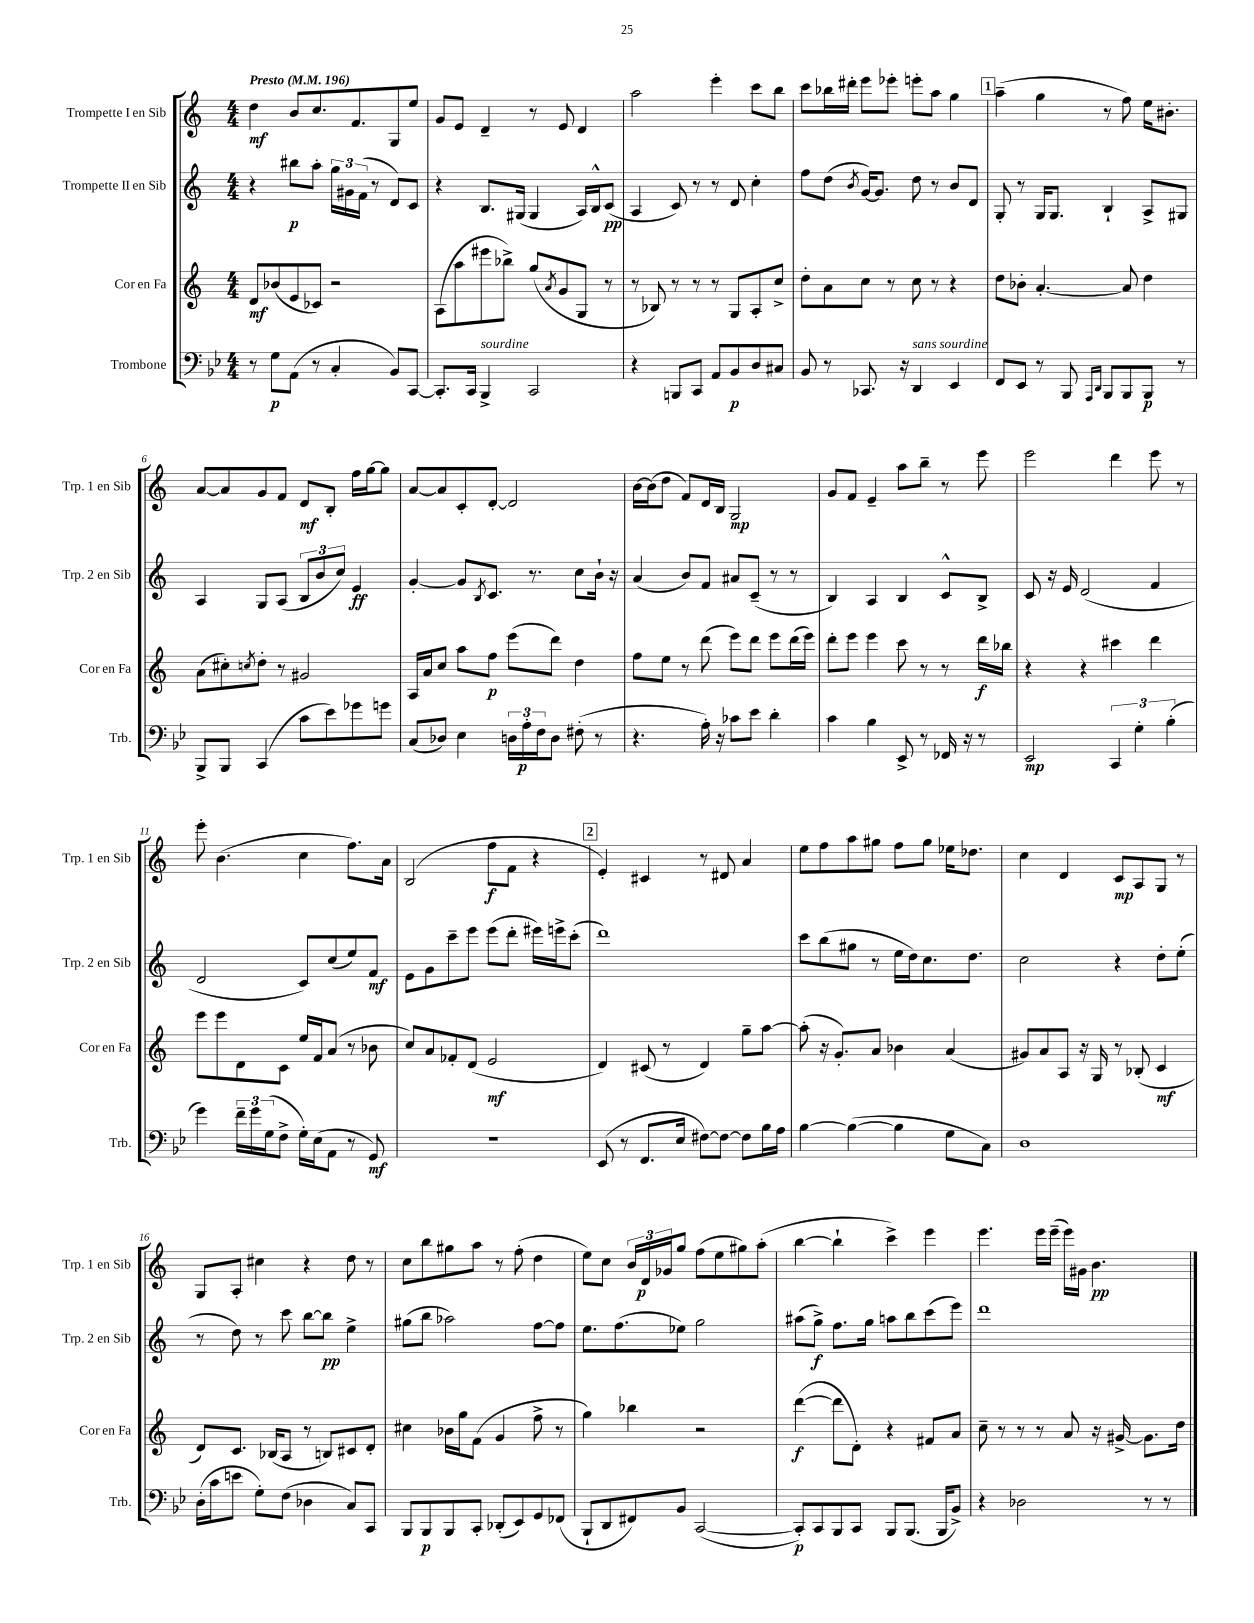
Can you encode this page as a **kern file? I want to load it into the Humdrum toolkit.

**kern	**kern	**kern	**kern
*staff4	*staff3	*staff2	*staff1
*clefF4	*clefG2	*clefG2	*clefG2
*k[b-e-]	*k[]	*k[]	*k[]
*M4/4	*M4/4	*M4/4	*M4/4
*MM196	*MM196	*MM196	*MM196
8r	8d/L	4r	4dd\
8G\L	(8b-/	.	.
(8AA\J	8e/	8bb#\L	8b/L
8r	8c-/J)	8aa'\J	8.cc/
4C'/	2r	24gg\LL	.
.	.	24g#\	.
.	.	.	8.f/
.	.	(24f\JJ	.
.	.	8r	.
8BB-/L)	.	8d/L)	8G/
[8CC/J	.	8c/J	8ee/J
=	=	=	=
8.CC'/]L	(8A\L	4r	8g/L
.	8aa\	.	8e/J
16CC/Jk	.	.	.
4BBB-^/	8eee#\	8.B/L	4d~/
.	8bb-^\J)	.	.
.	.	(16G#/Jk	.
2CC/	(8gg/L	4G#/	8r
.	8qa/	.	.
.	8g/	.	8e/
.	8G/J	16A/LL)	4d/
.	.	16B^^/J	.
.	8r	(8c/J	.
=	=	=	=
4r	8r	4A/	2aa\
.	8B-/)	.	.
8BBB/L	8r	8c/)	.
8CC/J	8r	8r	.
8AA/L	8r	8r	4eee'\
8BB-/	8G/L	8d/	.
8D/	8A'/	4cc'\	8ccc\L
8C#/J	8cc^/J	.	8bb\J
=	=	=	=
8BB-/	8dd'\L	8ff\L	8ccc\L
8r	8a\	(8dd\J	16bb-\L
.	.	.	16ddd#'\JJ
.	.	8qb/	.
8.CC-/	8cc\J	[16g/LK)	8eee\L
.	.	8.g/]J	.
.	8r	.	8eee-'\J
16r	.	.	.
4DD/	8cc\	8dd\	8eee'\L
.	8r	8r	8aa\J
4EE-/	4r	8b/L	4gg\
.	.	8d/J	.
=	=	=	=
8FF/L	8dd\L	8G'/	(4aa~\
8EE-/J	8b-'\J	8r	.
8r	[4.a'/	16G/LK	4gg\
.	.	8.G/J	.
8BBB-/	.	.	.
16qqAAA/LL	.	.	.
16qqDD/JJ	.	.	.
8BBB-/L	.	4B`/	8r
8BBB-/	8a/]	.	8ff\)
8BBB-/J	4dd\	8A^/L	16ee\LK
.	.	.	8.b#'\J
8r	.	8G#/J	.
=	=	=	=
8BBB-^/L	(8a\L	4A/	[8a/L
8BBB-/J	8cc#'\)	.	8a/]
.	8qcc/	.	.
(4CC/	8dd'\J	8G/L	8g/
.	8r	(8A/J	8f/J
8c\L	2g#/	12B/L	8d/L
.	.	12b/	.
8e-\)	.	.	8B'/J
.	.	12cc/J)	.
8g-\	.	4e/	16ff\LL
.	.	.	[16gg\J
8g\J	.	.	8gg\]J
=	=	=	=
(8C/L	16A/LL	[4g'/	[8a/L
.	16a/J	.	.
8D-/J)	8cc/J	.	8a/]
4E-\	8aa\L	8g/]L	8c'/
.	.	8qB/	.
.	8ff\J	8.c/J	[8d'/J
24D\LL	(8eee\L	.	2d/]
24A'\	.	.	.
.	.	8.r	.
24F\J	.	.	.
8D\J	8ddd\J)	.	.
(8F#'\	4dd\	8cc\L	.
8r	.	16b`\Jk	.
.	.	16r	.
=	=	=	=
4.r	8ff\L	(4a/	[16b\LL
.	.	.	(16b\]J
.	8ee\J	.	8dd\J
.	8r	8b/L)	8f/L)
16A'\)	(8ddd\	8f/J	16d/L
16r	.	.	16B/JJ
8c-\L	8eee\L)	8a#/L	2G/
8e-\J	8ddd\J	(8c~/J	.
4d'\	8eee\L	8r	.
.	(16ddd\L	8r	.
.	16eee\JJ)	.	.
=	=	=	=
4c\	8ddd'\L	4B/)	8g/L
.	8eee\J	.	8f/J
4B-\	4eee\	4A/	4e~/
8EE-^/	8ccc\	4B/	8aa\L
8r	8r	.	8bb~\J
16FF-/	8r	8c^^/L	8r
16r	.	.	.
8r	16ddd\LL	8B^/J	8eee\
.	16bb-\JJ	.	.
=	=	=	=
2EE-/	4r	8c/	2eee\
.	.	16r	.
.	.	16e/	.
.	4r	(2d/	.
6CC/	4ccc#\	.	4ddd\
6G'\	.	.	.
.	4ddd\	4f/	8eee\
(6B-'\	.	.	.
.	.	.	8r
=	=	=	=
4g\)	8eee\L	2d/	8eee'\
.	8eee\	.	(4.b\
24f~\LL	8d\	.	.
24g\	.	.	.
(24G\J	.	.	.
8F^\J	8c\J	.	.
16G'\LL)	16ee/LL	8c/L)	4cc\
(16E-\J	16f/J	.	.
8AA\J	(8a/J	(8cc/	.
8r	8r	8ee/)	8.ff\L)
8GG/)	8b-\	8f/J	.
.	.	.	16a\Jk
=	=	=	=
1r	8cc/L)	8e\L	(2B/
.	8a/	8g\	.
.	8f-'/	8ccc~\	.
.	(8d/J	8eee\J	.
.	2e/	(8eee\L	8ff\L
.	.	8ddd'\J	8f\J
.	.	16eee#\LL)	4r
.	.	16eee^\J	.
.	.	(8ccc'\J	.
=	=	=	=
(8EE-/	4d/)	1ddd)	4e'/)
8r	.	.	.
8.FF/L	(8c#/	.	4c#/
.	8r	.	.
16E-/Jk	.	.	.
[8F#\L)	4d/)	.	8r
8F#\_J	.	.	8d#/
8F#\]L	8gg~\L	.	4a/
16B-\L	[8aa\J	.	.
16A\JJ	.	.	.
=	=	=	=
[4B-\	(8aa'\]	8ccc\L	8ee\L
.	16r	(8bb\	8ff\
.	8.g'/L)	.	.
(4B-\_	.	8gg#\J	8aa\
.	8a/J	8r	8gg#\J
4B-\]	4b-\	16ee\LL	8ff\L
.	.	16dd\J)	.
.	.	8.cc\	8gg#\J
8G\L	(4a/	.	16ee-\LK
.	.	8.dd\J	8.dd-\J
8C\J)	.	.	.
=	=	=	=
1D	8g#/L)	2cc\	4cc\
.	8a/	.	.
.	8A/J	.	4d/
.	16r	.	.
.	16G/	.	.
.	8r	4r	8c/L
.	(8B-'/	.	8A/
.	4c/	8dd'\L	8G/J
.	.	(8ee'\J	8r
=	=	=	=
(16D'\LL	8d/L)	8r	8G/L
16c\J	.	.	.
8e\J	8.c/J	8dd\)	8A'/J
8G'\L)	.	8r	4cc#\
.	(16B-/LK	.	.
(8F\J	8A/J	8ccc\	.
4D-\	8r	[8bb\L	4r
.	8B/L)	8bb\]J	.
8C/L)	8c#/	4ee^\	8dd\
8CC/J	8d'/J	.	8r
=	=	=	=
8BBB-/L	4cc#\	(8gg#\L	8cc\L
8BBB-/	.	8bb\J	8bb\
8BBB-/	16b-\LL	2aa-\)	8gg#\
.	16gg\J	.	.
8CC'/J	(8f\J	.	8aa\J
(8DD-'/L	4g/	.	8r
8EE-/)	.	.	(8ff'\
8GG/	8ff^\	[8ff\L	4dd\
(8FF-/J	8r	8ff\]J	.
=	=	=	=
8BBB-`/L	4gg\)	8.ee\L	8ee\L)
8DD/	.	.	8cc\J
.	.	(8.ff\	.
8FF#/)	4bb-\	.	24b/LL
.	.	.	24d/
.	.	.	24g-/J
8BB-/J	.	8ee-\J)	8gg/J
([2CC/	2r	2gg\	(8ff\L
.	.	.	8ee\
.	.	.	8gg#\)
.	.	.	(8aa'\J
=	=	=	=
8CC'/]L)	([4ddd\	(8aa#\L	[4bb\
8CC/	.	8gg^\J)	.
8BBB-/	8ddd\]L	8.ff\L	4bb`\]
8CC/J	8d'\J)	.	.
.	.	16gg\Jk	.
8BBB-/L	4r	8aa\L	4ccc^\)
(8.BBB-/J	.	8bb\	.
.	8f#/L	(8ccc\	4eee\
16BBB-/LK	.	.	.
8BB-^/J)	8a/J	8eee\J)	.
=	=	=	=
4r	8cc~\	1ddd	4.eee\
.	8r	.	.
2D-\	8r	.	.
.	8r	.	16eee\LL
.	.	.	(16eee~\JJ
.	8a/	.	16eee\LL)
.	.	.	16g#\JJ
.	16r	.	4.b\
.	[16g#^/	.	.
8r	8.g#\]L	.	.
8r	.	.	.
.	16dd\Jk	.	.
==	==	==	==
*-	*-	*-	*-
